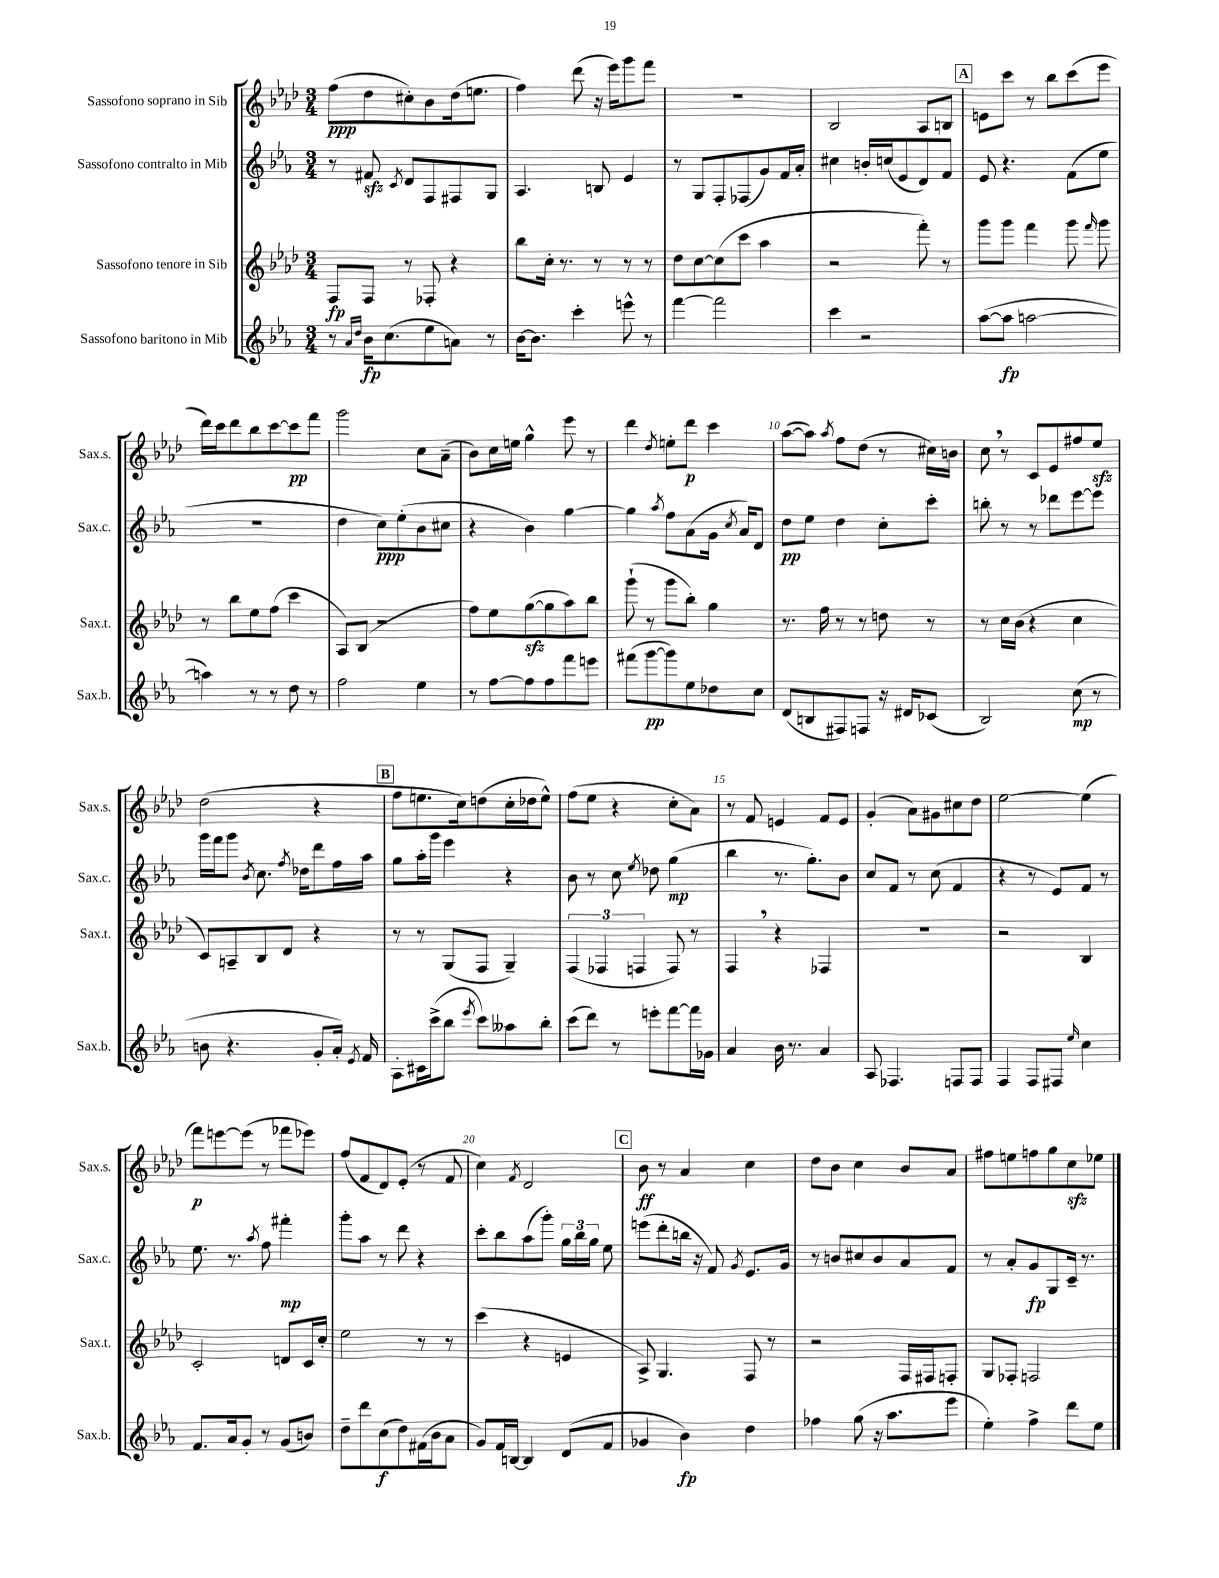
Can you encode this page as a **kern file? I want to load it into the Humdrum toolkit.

**kern	**dynam	**kern	**dynam	**kern	**dynam	**kern	**dynam
*part4	*part4	*part3	*part3	*part2	*part2	*part1	*part1
*staff4	*staff4	*staff3	*staff3	*staff2	*staff2	*staff1	*staff1
*I"Sassofono baritono in Mib	*	*I"Sassofono tenore in Sib	*	*I"Sassofono contralto in Mib	*	*I"Sassofono soprano in Sib	*
*I'Sax.b.	*	*I'Sax.t.	*	*I'Sax.c.	*	*I'Sax.s.	*
*clefG2	*	*clefG2	*	*clefG2	*	*clefG2	*
*k[b-e-a-]	*	*k[b-e-a-d-]	*	*k[b-e-a-]	*	*k[b-e-a-d-]	*
*M3/4	*	*M3/4	*	*M3/4	*	*M3/4	*
=1	=1	=1	=1	=1	=1	=1	=1
8r	.	8F/L	fp	8r	.	(8ff\L	ppp
16qqa-/LL	.	.	.	.	.	.	.
16qqdd/JJ	.	.	.	.	.	.	.
16b-\KL	fp	8F/J	.	8f#Xzz/	.	8dd-\	.
(8.cc\	.	.	.	.	.	.	.
.	.	.	.	8qc/	.	.	.
.	.	8r	.	8d/L	.	8cc#X'\)	.
8ee-\	.	8F-X'/	.	8F/	.	8b-\	.
8an\J)	.	4r	.	8F#X/	.	(16dd-\k	.
.	.	.	.	.	.	8.een\J	.
8r	.	.	.	8G/J	.	.	.
=2	=2	=2	=2	=2	=2	=2	=2
[16b-\KL	.	8bb-\L	.	4.A-/	.	4ff\)	.
8.b-\J]	.	.	.	.	.	.	.
.	.	16cc'\Jk	.	.	.	.	.
.	.	8.r	.	.	.	.	.
4ccc'\	.	.	.	.	.	(8ddd-\	.
.	.	8r	.	8Bn/	.	16r	.
.	.	.	.	.	.	16eee-\KL)	.
8eeen^^\	.	8r	.	4e-/	.	8ggg\	.
8r	.	8r	.	.	.	8fff\J	.
=3	=3	=3	=3	=3	=3	=3	=3
[4fff\	.	8dd-\L	.	8r	.	2.r	.
.	.	[8cc\	.	8G/L	.	.	.
2fff\]	.	(8cc\]	.	8F'/	.	.	.
.	.	8ccc\J	.	(8F-X/	.	.	.
.	.	4aa-\	.	8g/)	.	.	.
.	.	.	.	16f/L	.	.	.
.	.	.	.	16a-'/JJ	.	.	.
=4	=4	=4	=4	=4	=4	=4	=4
4ccc\	.	2r	.	4cc#X\	.	2B-/	.
2r	.	.	.	16bn'/LL	.	.	.
.	.	.	.	(16ccn/J	.	.	.
.	.	.	.	8e-/	.	.	.
.	.	8fff'\)	.	8d/)	.	8A-/L	.
.	.	8r	.	8f/J	.	8Bn/J	.
!!LO:REH:place=s1:t=A
=5	=5	=5	=5	=5	=5	=5	=5
([8aa-\L	.	8ggg\L	.	8e-/	.	8en\L	.
8aa-\J]	fp	8ggg\J	.	4.r	.	8ccc\J	.
[2aan\	.	4fff\	.	.	.	8r	.
.	.	.	.	.	.	8bb-\L	.
.	.	8ggg\	.	(8f\L	.	(8ccc\	.
.	.	16qqfff/	.	.	.	.	.
.	.	8ggg\	.	8ee-\J	.	8eee-\J	.
!!LO:LB:g=z
=6	=6	=6	=6	=6	=6	=6	=6
4aan\])	.	8r	.	2.r	.	16ddd-\LL)	.
.	.	.	.	.	.	16ccc\J	.
.	.	8bb-\L	.	.	.	8ddd-\	.
8r	.	8ee-\	.	.	.	8bb-\	.
8r	.	(8ff\J	.	.	.	[8ccc\	.
8dd\	.	4ccc\	.	.	.	8ccc\]	pp
8r	.	.	.	.	.	8fff\J	.
=7	=7	=7	=7	=7	=7	=7	=7
2ff\	.	8A-/L)	.	4dd\	.	2ggg\	.
.	.	(8B-/J	.	.	.	.	.
.	.	2r	.	8cc\L)	ppp	.	.
.	.	.	.	(8ee-'\	.	.	.
4ee-\	.	.	.	8b-\	.	8cc\L	.
.	.	.	.	8cc#X\J	.	(8a-~\J	.
=8	=8	=8	=8	=8	=8	=8	=8
8r	.	8ff\L)	.	4r	.	8b-\L)	.
[8ff\L	.	8ee-\	.	.	.	16cc\L	.
.	.	.	.	.	.	16een\JJ	.
8ff\]	.	([8ggzz\	.	4b-\)	.	4gg^^\	.
8ff\	.	8gg\]	.	.	.	.	.
8fff\	.	8aa-\)	.	[4gg\	.	8eee-\	.
8eeen\J	.	8bb-\J	.	.	.	8r	.
=9	=9	=9	=9	=9	=9	=9	=9
(8fff#X\L	.	(8ggg`\	.	4gg\]	.	4ddd-\	.
[8ggg\	pp	8r	.	.	.	.	.
.	.	.	.	8qaa-/	.	8qdd-/	.
8ggg\])	.	8ggg\L	.	8ff\L	.	8een'\L	.
8ee-\	.	8bb-'\J)	.	(8a-\	.	8ddd-\J	p
8dd-X\	.	4gg\	.	16g\Jk	.	4ccc\	.
.	.	.	.	8qcc/	.	.	.
.	.	.	.	16a-/KL)	.	.	.
8cc\J	.	.	.	8d/J	.	.	.
=10	=10	=10	=10	=10	=10	=10	=10
(8d/L	.	8.r	.	8dd\L	pp	([8aa-\L	.
8Bn/	.	.	.	8ee-\J	.	8aa-\J])	.
.	.	16ff\	.	.	.	.	.
.	.	.	.	.	.	8qaa-/	.
8F#X/)	.	8r	.	4dd\	.	8ff\L	.
8Fn/J	.	8r	.	.	.	(8dd-\J	.
16r	.	8ddn\	.	8cc'\L	.	8r	.
16d#X/KL	.	.	.	.	.	.	.
(8c-X/J	.	8r	.	8ccc'\J	.	16cc#X\LL)	.
.	.	.	.	.	.	16bn\JJ	.
=11	=11	=11	=11	=11	=11	=11	=11
2B-/)	.	8r	.	8bbn'\	.	8cc,\	.
.	.	16cc\LL	.	8r	.	8r	.
.	.	(16b-\JJ	.	.	.	.	.
.	.	4r	.	8r	.	8c/L	.
.	.	.	.	8ddd-X\L	.	8e-/	.
(8cc\	mp	4cc\	.	[8eee-\	.	8ff#X/	.
8r	.	.	.	8eee-\J]	.	8ee-zz/J	.
!!LO:LB:g=z
=12	=12	=12	=12	=12	=12	=12	=12
8bn\	.	8c/L)	.	16ggg\LL	.	(2dd-\	.
.	.	.	.	16fff\J	.	.	.
4.r	.	8An~/	.	8ggg\J	.	.	.
.	.	.	.	8qb-/	.	.	.
.	.	8B-/	.	8.cc\	.	.	.
.	.	8d-/J	.	.	.	.	.
.	.	.	.	8qff/	.	.	.
.	.	.	.	16dd-X\KL	.	.	.
8g'/L	.	4r	.	8ddd\	.	4r	.
16a-'/Jk)	.	.	.	16ff\L	.	.	.
8qe-/	.	.	.	.	.	.	.
16f/	.	.	.	16aa-\JJ	.	.	.
!!LO:REH:place=s1:t=B
=13	=13	=13	=13	=13	=13	=13	=13
8A-'\L	.	8r	.	8gg\L	.	8ff\L	.
16c#X\L	.	8r	.	16aa-'\L	.	8.een\	.
(16ccc^\J	.	.	.	16ggg\JJ	.	.	.
8bb-\J	.	(8G/L	.	4eee-\	.	.	.
.	.	.	.	.	.	16cc\k)	.
8qeee-/	.	.	.	.	.	.	.
8ccc\L)	.	8F/J	.	.	.	(8ddn\	.
8aa--X\	.	4G~/)	.	4r	.	16cc'\L	.
.	.	.	.	.	.	16dd-X\J	.
8bb-'\J	.	.	.	.	.	8ee^^\J)	.
=14	=14	=14	=14	=14	=14	=14	=14
(8ccc\L	.	(6F/	.	8b-\	.	(8ff\L	.
8ddd\J)	.	.	.	8r	.	8ee-\J	.
.	.	6F-X/	.	.	.	.	.
8r	.	.	.	8cc\	.	4r	.
.	.	6Fn/	.	.	.	.	.
.	.	.	.	8qee-/	.	.	.
8eeen'\L	.	.	.	8dd-X\	.	.	.
[8fff\	.	8F/)	.	(4gg\	mp	8cc'\L	.
16fff\L]	.	8r	.	.	.	8a-\J)	.
16g-X\JJ	.	.	.	.	.	.	.
=15	=15	=15	=15	=15	=15	=15	=15
4a-/	.	4F,/	.	4bb-\	.	8r	.
.	.	.	.	.	.	8f/	.
16b-\	.	4r	.	8.r	.	4en/	.
8.r	.	.	.	.	.	.	.
.	.	.	.	8.gg'\L)	.	.	.
4a-/	.	4F-X/	.	.	.	8f/L	.
.	.	.	.	8b-\J	.	8e/J	.
=16	=16	=16	=16	=16	=16	=16	=16
8A-/	.	2.r	.	8cc/L	.	(4g'/	.
4.F-X/	.	.	.	8f/J	.	.	.
.	.	.	.	8r	.	8a-\L)	.
.	.	.	.	(8cc\	.	8g#X\	.
8Fn/L	.	.	.	4f/	.	8cc#X\	.
8F/J	.	.	.	.	.	8dd-\J	.
=17	=17	=17	=17	=17	=17	=17	=17
4F/	.	2r	.	4r	.	[2ee-\	.
8F/L	.	.	.	8r	.	.	.
8F#X/J	.	.	.	8e-/L)	.	.	.
16qqee-/	.	.	.	.	.	.	.
4cc\	.	4B-/	.	8f/J	.	(4ee-\]	.
.	.	.	.	8r	.	.	.
!!LO:LB:g=z
=18	=18	=18	=18	=18	=18	=18	=18
8.f/L	.	2c'/	.	8.ee-\	.	8fff\L)	p
.	.	.	.	.	.	[8eeen\	.
16a-/k	.	.	.	8.r	.	.	.
8g'/J	.	.	.	.	.	(8eee\J]	.
.	.	.	.	8qaa-/	.	.	.
8r	.	.	.	8ff\	.	8r	.
(8g/L	.	8dn/L	.	4fff#X'\	mp	8fff-X\L	.
8bn/J)	.	16c/L	.	.	.	8eee-X\J)	.
.	.	16cc'/JJ	.	.	.	.	.
=19	=19	=19	=19	=19	=19	=19	=19
8dd~\L	.	2ee-\	.	8ggg'\L	.	(8ff/L	.
8ddd\	.	.	.	8aa-\J	.	8f/	.
(8cc\	f	.	.	8r	.	8d-/)	.
8dd\)	.	.	.	8ddd\	.	(8e-'/J	.
(16f#X\L	.	8r	.	4r	.	8r	.
16b-\J	.	.	.	.	.	.	.
8a-\J	.	8r	.	.	.	8f/	.
=20	=20	=20	=20	=20	=20	=20	=20
8g/L)	.	(4ccc\	.	8ccc'\L	.	4cc\)	.
16f/L	.	.	.	8bb-\	.	.	.
[16Bn/JJ	.	.	.	.	.	.	.
.	.	.	.	.	.	8qf/	.
4B/]	.	4r	.	(8aa-\	.	2d-/	.
.	.	.	.	8ggg'\J)	.	.	.
(8d/L	.	4en/	.	24gg\LL	.	.	.
.	.	.	.	24bb-\	.	.	.
.	.	.	.	24gg\JJ	.	.	.
8f/J	.	.	.	8ee-\	.	.	.
!!LO:REH:place=s1:t=C
=21	=21	=21	=21	=21	=21	=21	=21
4g-X/	.	8A-^/)	.	(8eeen\L	.	8b-\	ff
.	.	4.G/	.	8ddd'\	.	8r	.
4b-\)	fp	.	.	16bbn\Jk	.	4a-/	.
.	.	.	.	16r	.	.	.
.	.	.	.	8f/)	.	.	.
.	.	.	.	8qg/	.	.	.
4dd\	.	8F/	.	8.e-/L	.	4cc\	.
.	.	8r	.	.	.	.	.
.	.	.	.	16g/Jk	.	.	.
=22	=22	=22	=22	=22	=22	=22	=22
4ff-X\	.	2r	.	8r	.	8dd-\L	.
.	.	.	.	8bn/L	.	8b-\J	.
(8gg\	.	.	.	8cc#X/	.	4cc\	.
16r	.	.	.	8b/	.	.	.
8.aa-\L	.	.	.	.	.	.	.
.	.	16F/LL	.	8a-/	.	8b-/L	.
.	.	16F#X/J	.	.	.	.	.
8eee-\J	.	8Fn'/J	.	8f/J	.	8a-/J	.
=23	=23	=23	=23	=23	=23	=23	=23
4ee-'\)	.	8G/L	.	8r	.	8ff#X\L	.
.	.	8F-X'/J	.	8a-'/L	.	8een\	.
4ff^\	.	2Fn/	.	8g/	fp	8ffn\	.
.	.	.	.	8G/	.	8gg\	.
8ddd\L	.	.	.	16c~/Jk	.	8cczz\	.
.	.	.	.	8.r	.	.	.
8ee-\J	.	.	.	.	.	8ee-X\J	.
==	==	==	==	==	==	==	==
*-	*-	*-	*-	*-	*-	*-	*-
